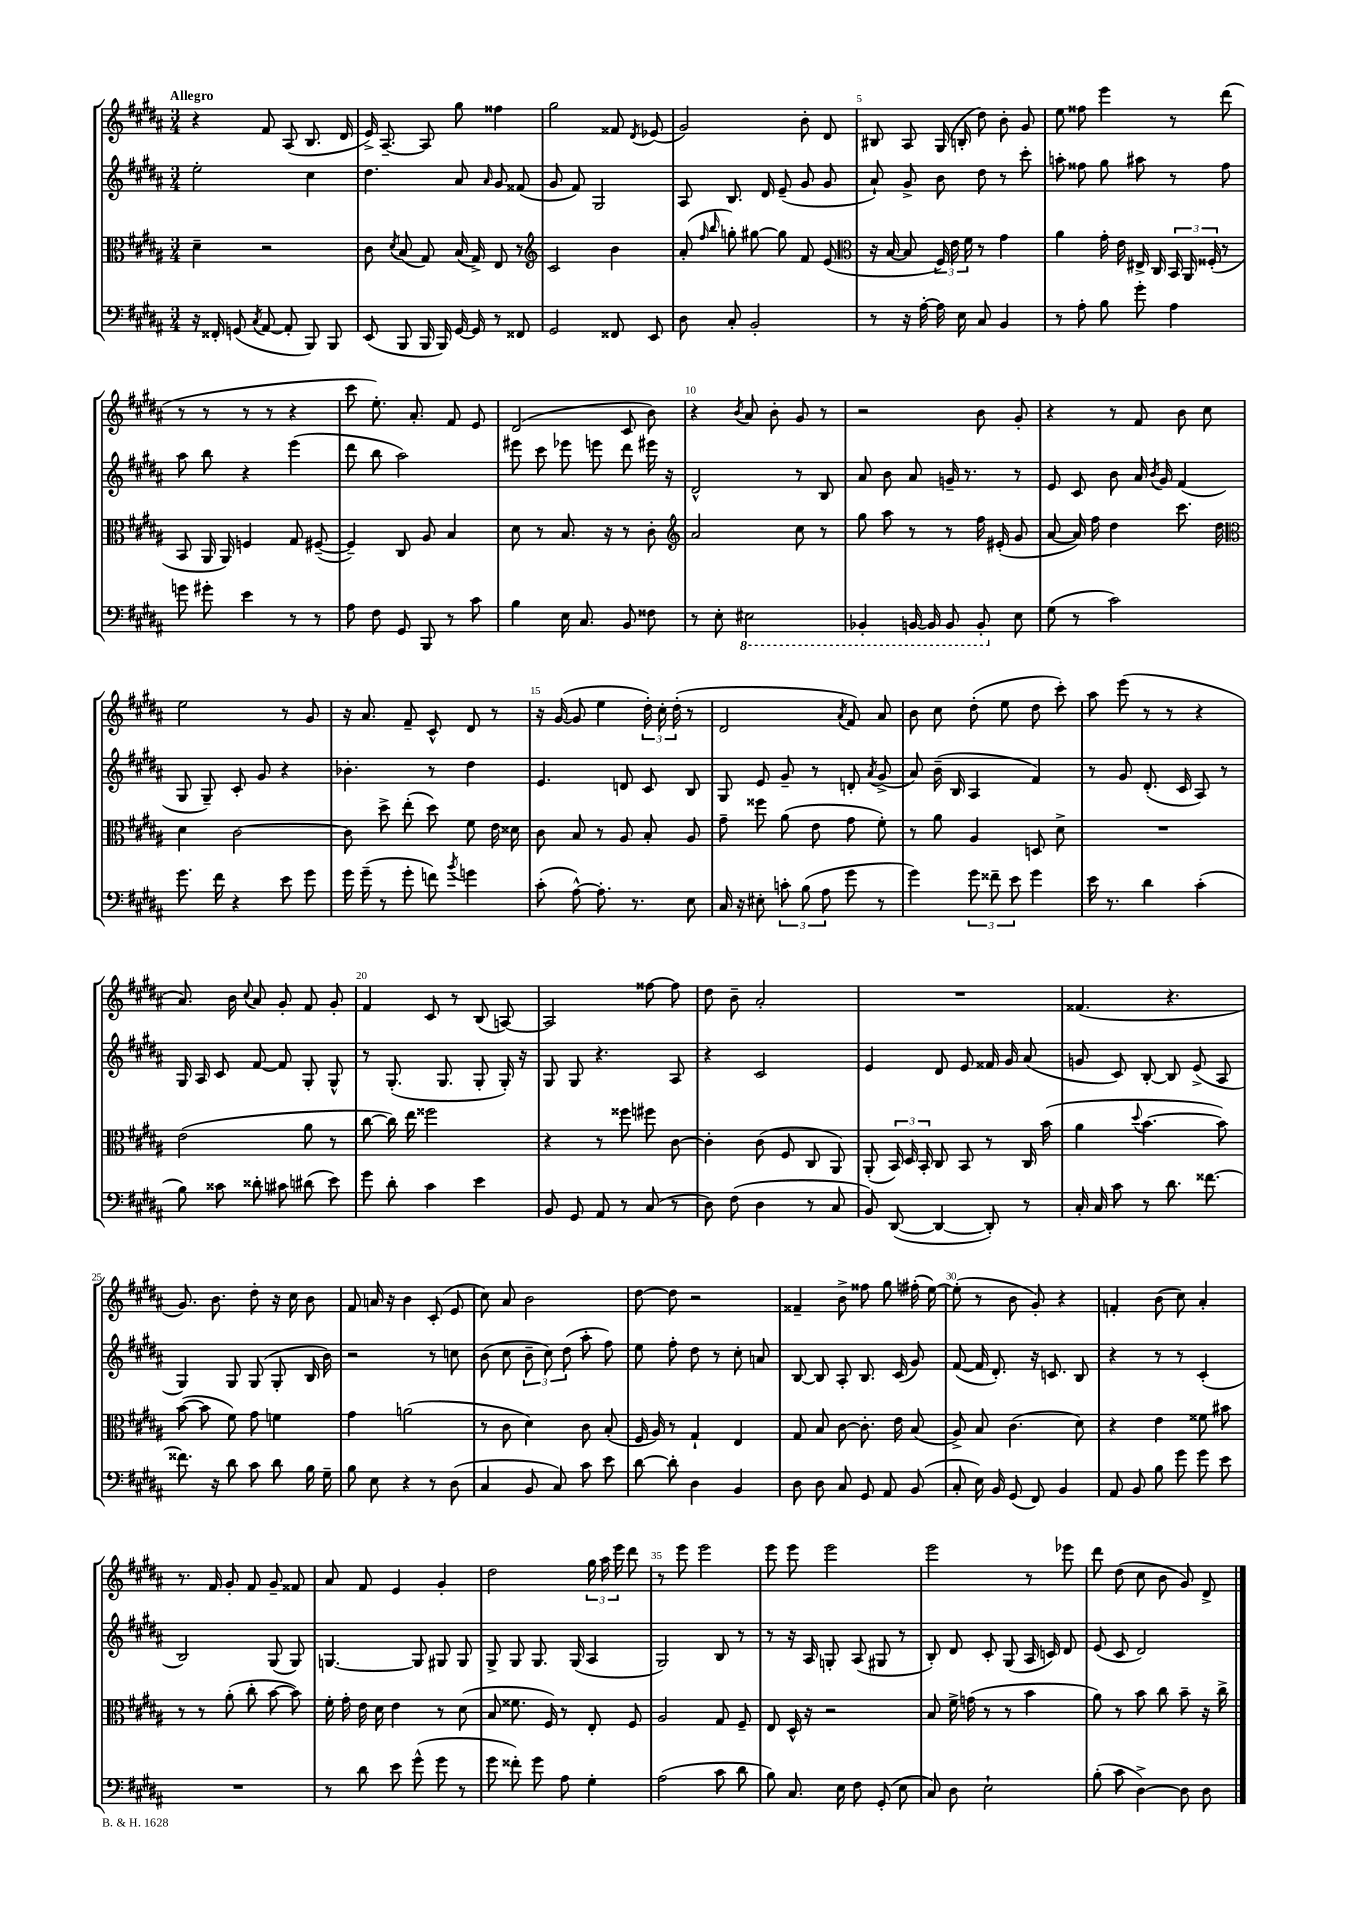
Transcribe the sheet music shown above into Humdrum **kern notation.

**kern	**kern	**kern	**kern
*part4	*part3	*part2	*part1
*staff4	*staff3	*staff2	*staff1
*clefF4	*clefC3	*clefG2	*clefG2
*k[f#c#g#d#a#]	*k[f#c#g#d#a#]	*k[f#c#g#d#a#]	*k[f#c#g#d#a#]
*M3/4	*M3/4	*M3/4	*M3/4
=1	=1	=1	=1
!	!	!	!LO:TX:a:B:t=Allegro
16r	4d#~\	2ee'\	4r
16FF##X'/	.	.	.
(8GGn/	.	.	.
8qC#/	.	.	.
[8AA#/	2r	.	8f#/
8AA#'/]	.	.	(8A#/
8BBB/)	.	4cc#\	8.B/
8BBB/	.	.	.
.	.	.	16d#/
=2	=2	=2	=2
(8EE/	8c#\	4.dd#\	16e^/)
.	.	.	[8.A#~/
.	8qd#/	.	.
8BBB/	(8B/	.	.
16BBB/	8G#/)	.	8A#/]
16BBB/)	.	.	.
[16GG#/	(16B/	8a#/	8gg#\
16GG#/]	16G#^/)	.	.
.	.	16qqa#/	.
8r	8E/	8g#/	4ff##X\
8FF##X/	8r	(8f##X/	.
=3	=3	=3	=3
*	*clefG2	*	*
2GG#/	2c#/	8g#/	2gg#\
.	.	8f#/)	.
.	.	2G#/	.
8FF##X/	4b\	.	8f##X/
.	.	.	8qd#/
8EE/	.	.	(8e-X/
=4	=4	=4	=4
8D#\	(8a#'/	8A#/	2g#/)
.	16qqff#/	.	.
.	16qqbb/	.	.
8C#'/	8ggn'\)	8.B/	.
2BB'/	[8gg#X\	.	.
.	.	16d#/	.
.	8gg#\]	(8e~/	.
.	8f#/	8g#/	8b'\
.	(8e/	8g#/	8d#/
=5	=5	=5	=5
*	*clefC3	*	*
8r	16r	8a#`/)	8B#X/
.	[16B/	.	.
16r	8B/]	8g#^/	8A#/
[16A#'\	.	.	.
16A#\]	24F#/)	8b\	(16G#/
.	24e\	.	.
16E\	.	.	16Bn'/
.	24f#\	.	.
8C#/	8r	8dd#\	8dd#\)
4BB/	4g#\	8r	8b'\
.	.	8ccc#'\	8g#/
=6	=6	=6	=6
8r	4a#\	8aan'\	8ee\
8A#'\	.	8ff##X\	8ff##X\
8B\	16g#'\	8gg#\	4eee\
.	16e\	.	.
8g#'\	16E#X^/	8aa#X\	.
.	16C#/	.	.
4A#\	24BB/	8r	8r
.	24AA#/	.	.
.	(24F##X'/	.	.
.	8r	8ff##\	(8ddd#\
!!LO:LB:g=z
=7	=7	=7	=7
8gn\	8BB/	8aa#\	8r
8g#X'\	16AA#/	8bb\	8r
.	16AA#/)	.	.
4e\	4Fn/	4r	8r
.	.	.	8r
8r	8G#/	(4eee\	4r
8r	([8F#X~/	.	.
=8	=8	=8	=8
8A#\	4F#~/])	8ddd#\	8ccc#\
8F#\	.	8bb\	8.ee'\)
8GG#/	8C#/	2aa#\)	.
.	.	.	8.a#'/
8BBB/	8A#/	.	.
8r	4B/	.	8f#/
8c#\	.	.	8e/
=9	=9	=9	=9
4B\	8d#\	8eee#X\	(2d#/
.	8r	8ccc#\	.
16E\	8.B/	8eee-X\	.
8.C#/	.	.	.
.	.	8eeen\	.
.	16r	.	.
8BB/	8r	8ddd#\	8c#/
8F##X\	8c#'\	16eee#X\	8b\)
.	.	16r	.
=10	=10	=10	=10
*	*clefG2	*	*
8r	2a#/	2d#^^/	4r
8E'\	.	.	.
.	.	.	8qb/
*8ba	*	*	*
2EE#X\	.	.	8a#/
.	.	.	8b'\
.	8cc#\	8r	8g#/
.	8r	8B/	8r
=11	=11	=11	=11
4BBB-X'/	8gg#\	8a#/	2r
.	8aa#\	8b\	.
[16BBBn/	8r	8a#/	.
16BBB/]	.	.	.
8BBB/	8r	16gn~/	.
.	.	8.r	.
8BBB'/	16ff#\	.	8b\
.	(16e#X'/	.	.
*X8ba	*	*	*
8E\	8g#/	8r	8g#'/
=12	=12	=12	=12
(8G#\	[8a#/	8e/	4r
8r	16a#/])	8c#/	.
.	16ff#\	.	.
2c#\)	4dd#\	8b\	8r
.	.	16a#/	8f#/
.	.	8qb/	.
.	.	16g#/	.
.	8.ccc#\	(4f#/	8b\
.	.	.	8cc#\
.	16dd#\	.	.
!!LO:LB:g=z
=13	=13	=13	=13
*	*clefC3	*	*
8.g#\	4d#\	8G#/	2ee\
.	.	8G#~/)	.
16f#\	.	.	.
4r	[2c#\	8c#'/	.
.	.	8g#/	.
8e\	.	4r	8r
8g#\	.	.	8g#/
=14	=14	=14	=14
16g#\	8c#\]	4.b-X'\	16r
(16g#~\	.	.	8.a#/
8r	8dd#^\	.	.
8g#'\	(8ee'\	.	8f#~/
8fn\)	8dd#\)	8r	8c#^^/
8qb/	.	.	.
4gn\	8f#\	4dd#\	8d#/
.	16e\	.	8r
.	16d##X\	.	.
=15	=15	=15	=15
(8c#'\	8c#\	4.e/	16r
.	.	.	([16g#/
[8A#^^\)	8B/	.	8g#/]
8.A#'\]	8r	.	4ee\
.	8A#/	8dn/	.
8.r	.	.	.
.	8B'/	8c#/	24dd#'\)
.	.	.	24cc#'\
.	.	.	(24dd#'\
8E\	8A#/	8B/	8r
=16	=16	=16	=16
16C#/	8g#~\	8G#/	2d#/
16r	.	.	.
8E#X'\	8ff##X\	8e/	.
12cn'\	(8a#\	8g#~/	.
(12B\	.	.	.
.	8e\	8r	.
12A#\	.	.	.
.	.	.	8qa#/
8g#\	8g#\	8dn'/	8f#/)
.	.	8qa#/	.
8r	8f#'\)	(8g#^/	8a#/
=17	=17	=17	=17
4g#\)	8r	8a#/)	8b\
.	8a#\	(16b~\	8cc#\
.	.	16B/	.
12g#\	4A#/	4A#/	(8dd#'\
12f##X~\	.	.	.
.	.	.	8ee\
12e\	.	.	.
4g#\	8Dn/	4f#/)	8dd#\
.	8d#^\	.	8ccc#'\)
=18	=18	=18	=18
16e\	2.r	8r	8aa#\
8.r	.	.	.
.	.	8g#/	(8eee\
4d#\	.	(8.d#'/	8r
.	.	.	8r
.	.	16c#/	.
(4c#'\	.	8A#/)	4r
.	.	8r	.
!!LO:LB:g=z
=19	=19	=19	=19
8B\)	(2e\	16G#/	8.a#/)
.	.	16A#/	.
8c##X\	.	8c#/	.
.	.	.	16b\
.	.	.	8qqcc#/
8d##X'\	.	[8f#/	8a#/
8c#X\	.	8f#/]	8g#'/
(8d#X\	8a#\	8G#'/	8f#/
8e\)	8r	8G#^^/	8g#'/
=20	=20	=20	=20
8g#\	[8cc#\	8r	4f#/
8d#'\	16cc#\])	(8.G#'/	.
.	16ee\	.	.
4c#\	2ff##X\	.	8c#/
.	.	8.G#/	.
.	.	.	8r
4e\	.	8G#'/	(8B/
.	.	16G#'/)	[8An/)
.	.	16r	.
=21	=21	=21	=21
8BB/	4r	8G#/	2A/]
8GG#/	.	8G#/	.
8AA#/	8r	4.r	.
8r	8ff##X\	.	.
(8C#/	8ff#X\	.	[8ff##X\
8r	[8c#\	8A#/	8ff##\]
=22	=22	=22	=22
8D#\)	4c#'\]	4r	8dd#\
(8F#\	.	.	8b~\
4D#\	(8c#\	2c#/	2a#'/
.	8F#/	.	.
8r	8C#/	.	.
8C#/	8AA#/)	.	.
=23	=23	=23	=23
8BB/)	(8AA#'/	4e/	2.r
([8DD#/	24BB/)	.	.
.	24D#/	.	.
.	24BB'/	.	.
4DD#/_	8C#/	8d#/	.
.	8BB/	8e/	.
8DD#'/])	8r	16f##X/	.
.	.	16g#/	.
8r	16C#/	(8a#/	.
.	(16b\	.	.
=24	=24	=24	=24
16C#'/	4a#\	8gn/	(4.f##X/
16C#/	.	.	.
8c#\	.	8c#/)	.
.	8qqdd#/	.	.
8r	[4.b\	[8B'/	.
8.d#\	.	8B/]	4.r
.	.	(8e^/	.
[8.f##X\	.	.	.
.	8b\])	8A#/	.
!!LO:LB:g=z
=25	=25	=25	=25
8.f##X\]	([8b\	4G#/)	8.g#/)
.	8b\]	.	.
16r	.	.	8.b\
8d#\	8f#\)	8G#/	.
8c#\	8g#\	(8G#/	8dd#'\
8d#\	4fn\	8G#'/	16r
.	.	.	16cc#\
16B\	.	16B/	8b\
16G#~\	.	16b\)	.
=26	=26	=26	=26
8B\	4g#\	2r	8f#/
8E\	.	.	16an/
.	.	.	16r
4r	(2an\	.	4b\
8r	.	8r	(8c#'/
(8D#\	.	8ccn\	8e/
=27	=27	=27	=27
4C#/	8r	(8b\	8cc#\)
.	8c#\	8cc#\	8a#/
8BB/	4d#\)	12b~\	2b\
.	.	12cc#\)	.
8C#/)	.	.	.
.	.	(12dd#\	.
8c#\	8c#\	8aa#'\	.
8e\	(8B'/	8ff#\)	.
=28	=28	=28	=28
[8d#\	16F#/	8ee\	[8dd#\
.	16A#/)	.	.
8d#'\]	8r	8ff#'\	8dd#\]
4D#\	4G#`/	8dd#\	2r
.	.	8r	.
4BB/	4E/	8cc#'\	.
.	.	8an/	.
=29	=29	=29	=29
8D#\	8G#/	[8B/	4f##X~/
8D#\	8B/	8B/]	.
8C#/	[8c#\	8A#'/	8b^\
8GG#/	8.c#'\]	8.B/	8ff##X\
8AA#/	.	.	8gg#\
.	16e\	(16c#/	.
(8BB/	(8B/	8g#/)	(16ff#X'\
.	.	.	[16ee\)
=30	=30	=30	=30
8C#'/	8A#^/)	([8f#/	(8ee'\]
16E\)	8B/	16f#/]	8r
16BB/	.	8.d#'/)	.
(8GG#/	(4.c#\	.	8b\
8FF#/)	.	16r	8g#'/)
.	.	8.cn/	.
4BB/	.	.	4r
.	8d#\)	8B/	.
=31	=31	=31	=31
8AA#/	4r	4r	4fn'/
8BB/	.	.	.
8B\	4e\	8r	(8b\
8g#\	.	8r	8cc#\)
8g#\	8f##X\	(4c#'/	4a#'/
8e\	8b#X\	.	.
!!LO:LB:g=z
=32	=32	=32	=32
2.r	8r	2B/)	8.r
.	8r	.	.
.	.	.	16f#/
.	(8a#'\	.	8g#'/
.	8cc#'\	.	8f#/
.	[8b\	(8G#/	8g#~/
.	8b\])	8G#/)	8f##X/
=33	=33	=33	=33
8r	16f#'\	[4.Gn/	8a#/
.	16g#'\	.	.
8d#\	16e\	.	8f#/
.	16d#\	.	.
8e\	4e\	.	4e/
(8g#^^\	.	8G/]	.
8g#\	8r	8G#X/	4g#'/
8r	(8d#\	8G#/	.
=34	=34	=34	=34
8g#\	8B/	8G#^/	2dd#\
8f##X'\)	8.f##X\	8G#/	.
8g#\	.	8.G#/	.
.	16F#/)	.	.
8A#\	8r	.	.
.	.	(16G#/	.
4G#'\	8E'/	4A#/	24gg#\
.	.	.	24aa#\
.	.	.	24eee\
.	8F#/	.	8ddd#\
=35	=35	=35	=35
(2A#\	2A#/	2G#/)	8r
.	.	.	8eee\
.	.	.	2eee\
8c#\	8G#/	8B/	.
8d#\	8F#~/	8r	.
=36	=36	=36	=36
8B\)	8E/	8r	8eee\
8.C#/	16D#^^/	16r	8eee\
.	16r	16A#/	.
.	2r	8Gn'/	2eee\
16E\	.	.	.
8F#\	.	(8A#/	.
(8GG#'/	.	8G#X/	.
8E\	.	8r	.
=37	=37	=37	=37
8C#/)	8B/	8B'/)	2eee\
8D#\	16f#^\	8d#/	.
.	(16gn\	.	.
2E`\	8r	8c#'/	.
.	8r	(8G#/	.
.	4b\	16A#/	8r
.	.	16cn/)	.
.	.	8d#/	8eee-X\
=38	=38	=38	=38
(8B'\	8a#\)	(8e/	8ddd#\
8c#\	8r	8c#/	(8dd#\
[4D#^\)	8b\	2d#/)	8cc#\
.	8cc#\	.	8b\
8D#\]	8b~\	.	8g#/)
8D#\	16r	.	8d#^/
.	16cc#^\	.	.
==	==	==	==
*-	*-	*-	*-
